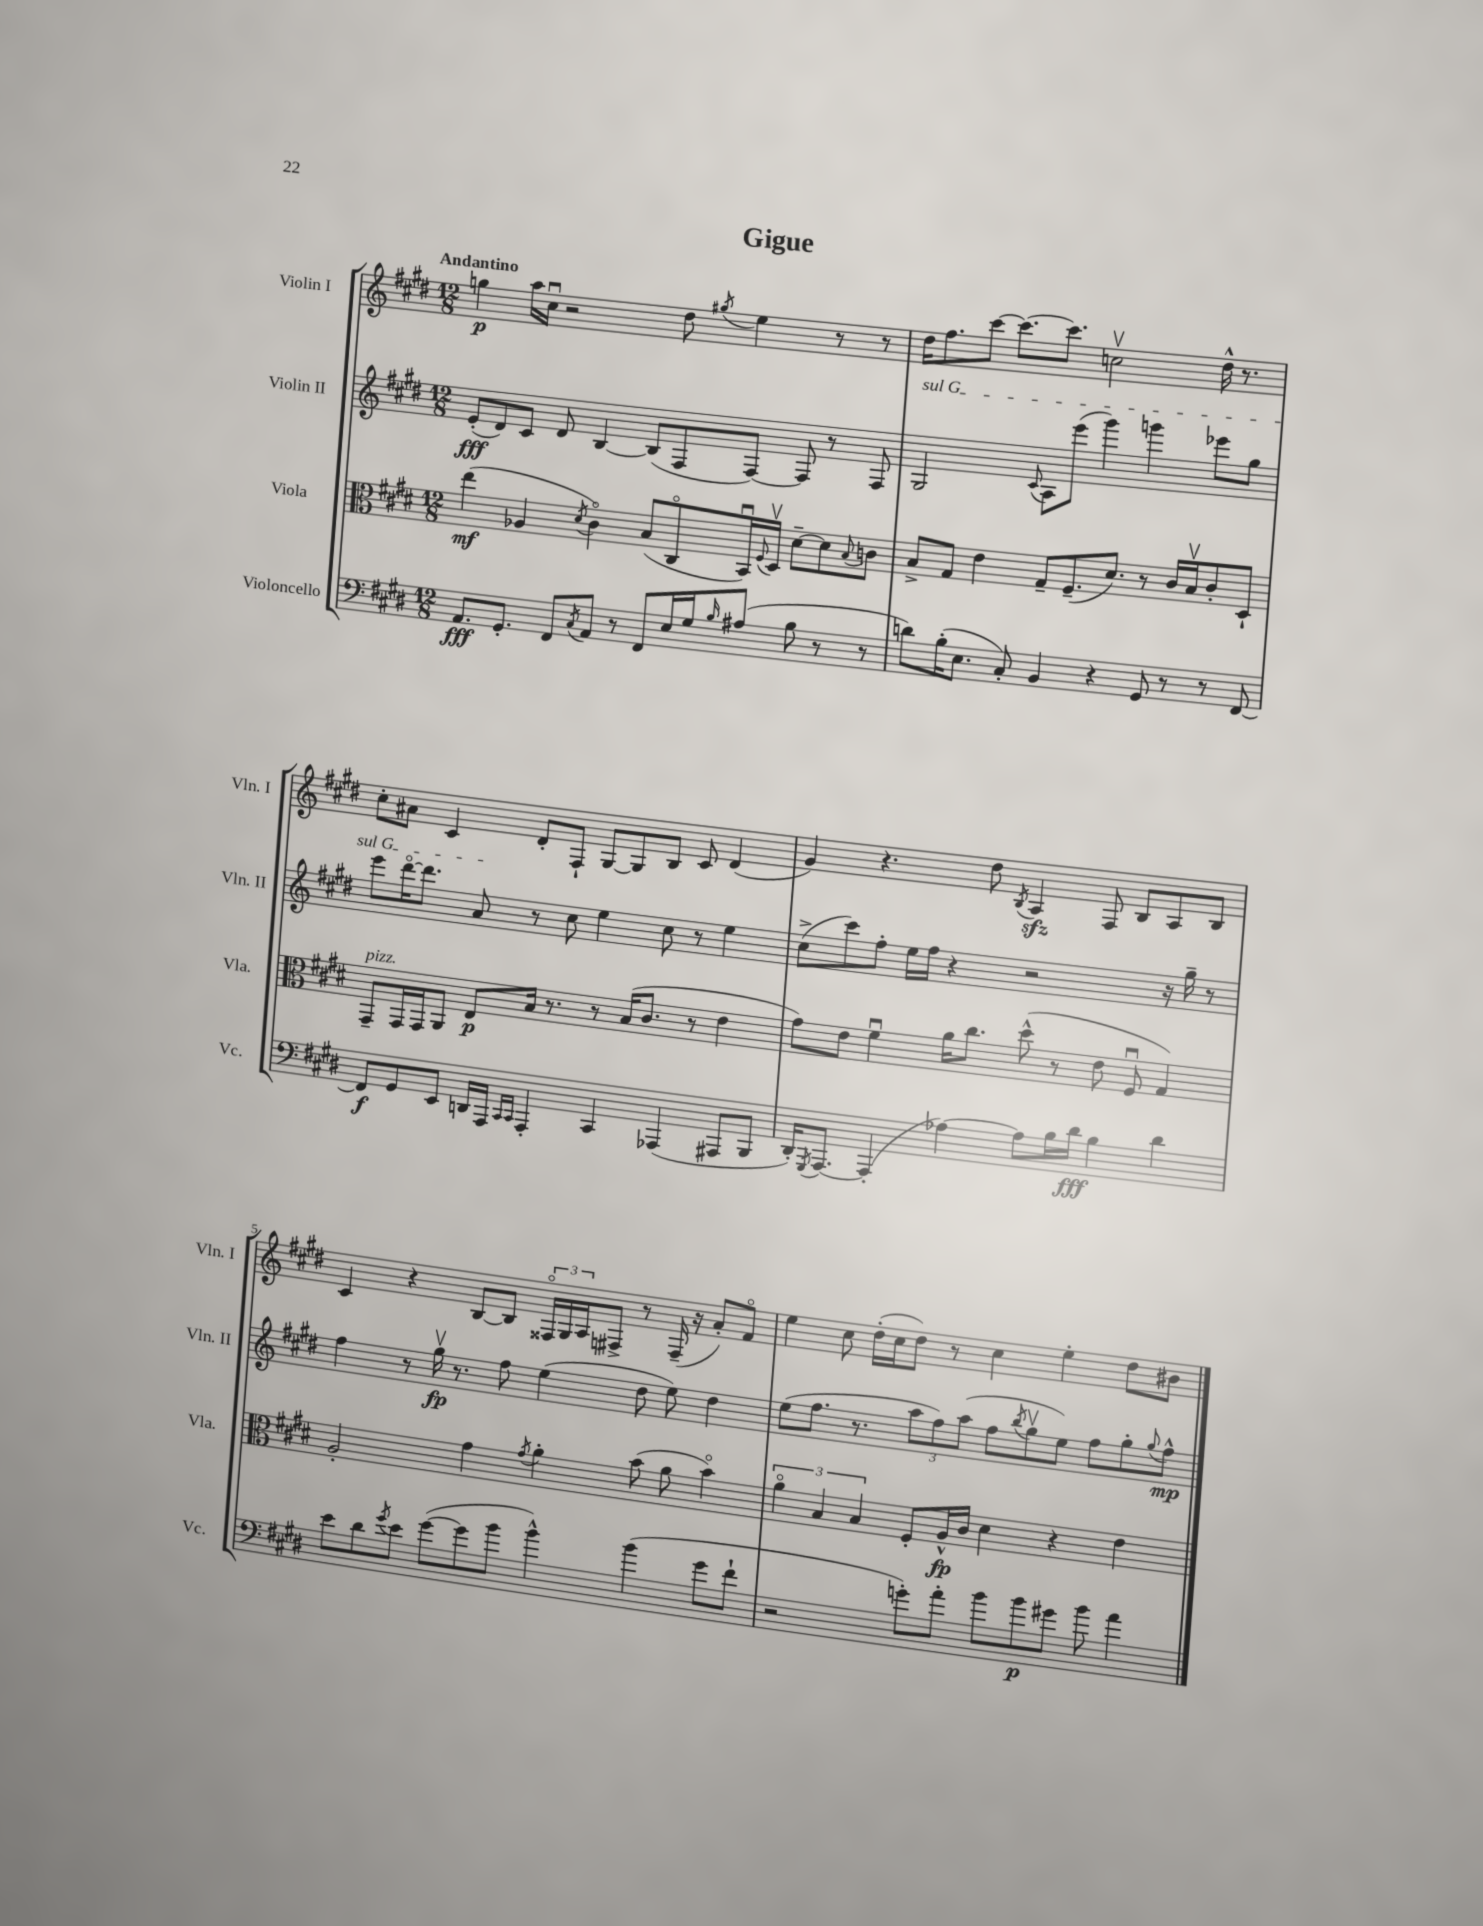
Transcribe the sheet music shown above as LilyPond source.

\header { title = "Gigue" }
<<
\new StaffGroup <<
\new Staff = "s0" \with { instrumentName = "Violin I" shortInstrumentName = "Vln. I" } {
    \clef treble \key e \major \numericTimeSignature \time 12/8 \tempo "Andantino"
    g''4\p a''16 cis''16\downbow r2 dis''8 \acciaccatura { gis''8 } e''4 r8 r8 |
    dis''16 fis''8. cis'''8~ cis'''8.~ cis'''8. c''2\upbow dis''16-^ r8. |
    cis''8-. ais'8 cis'4 dis'8-. fis8-! gis8~ gis8 b8 cis'8 dis'4( |
    gis'4) r4. dis''8 \acciaccatura { b8 } a4\sfz fis8 b8 a8 b8 |
    cis'4 r4 b8~ b8 \tuplet 3/2 { fisis16\flageolet gis16 a16 } fis8-> r8 fis16--( r16 a'8-.) fis'8\flageolet |
    e''4 cis''8 dis''16-.( cis''16 dis''8) r8 cis''4 e''4-. dis''8 bis'8 \bar "|." |
}
\new Staff = "s1" \with { instrumentName = "Violin II" shortInstrumentName = "Vln. II" } {
    \clef treble \key e \major \numericTimeSignature \time 12/8
    e'8-.\fff( dis'8) cis'8 dis'8 b4~ b8( fis8 fis8~) fis8 r8 fis8 |
    \once \override TextSpanner.bound-details.left.text = \markup { \italic "sul G" } gis2\startTextSpan \appoggiatura { cis'8 } a8 e'''8( gis'''4) g'''4 ees'''8 gis''8 |
    e'''8 dis'''16~\flageolet dis'''8. a'8\stopTextSpan r8 cis''8 e''4 cis''8 r8 e''4 |
    cis''8->( cis'''8) fis''8-. e''16 fis''16 r4 r2 r16 gis''16-- r8 |
    fis''4 r8 gis''16\upbow\fp r8. fis''8 e''4( dis''8 e''8) dis''4 |
    e''8( fis''8. r8. \tuplet 3/2 { a''8 fis''8) a''8( } fis''8 \acciaccatura { b''8 } gis''8\upbow e''8) fis''8 gis''8-. \appoggiatura { gis''8 } fis''8-^\mp \bar "|." |
}
\new Staff = "s2" \with { instrumentName = "Viola" shortInstrumentName = "Vla." } {
    \clef alto \key e \major \numericTimeSignature \time 12/8
    e''4\mf( aes4 \acciaccatura { dis'8 } cis'4\flageolet) b8( cis8\flageolet b,16\downbow) \appoggiatura { fis8 } dis16\upbow dis'8~-- dis'8 \appoggiatura { b8 } c'8 |
    b8-> gis8 e'4 gis8-- fis8.--( dis'8.) r8 cis'16 b16\upbow cis'8-. dis8-! |
    gis,8--^\markup { \italic "pizz." } gis,16 gis,16 a,8 e8\p b16 r8. r8 b16( cis'8. r8 e'4 |
    gis'8) e'8 fis'4\downbow a'16 cis''8. dis''8-^( r8 e'8 fis8\downbow gis4) |
    a2-. gis'4 \acciaccatura { gis'8 } a'4-. b'8( a'8 b'4\flageolet) |
    \tuplet 3/2 { a'4\flageolet b4 b4 } fis8-. a16-^\fp cis'16 dis'4 r4 e'4 \bar "|." |
}
\new Staff = "s3" \with { instrumentName = "Violoncello" shortInstrumentName = "Vc." } {
    \clef bass \key e \major \numericTimeSignature \time 12/8
    a,8.\fff gis,8.-. fis,8 \acciaccatura { cis8 } a,8 r8 fis,8 e16 gis16 \grace { b16 } ais8( b8 r8 r8 |
    d'8) b16-.( e8. cis8-.) b,4 r4 gis,8 r8 r8 fis,8~ |
    fis,8\f gis,8 e,8 d,16 a,,16 \grace { cis,16 cis,16 } a,,4-. cis,4 aes,,4( ais,,8 b,,8 |
    dis,16-.) \acciaccatura { gis,,8 } a,,8.~ a,,4-.( aes4~) aes8 b16 dis'16\fff b4 dis'4 |
    e'8 dis'8 \acciaccatura { gis'8 } e'8 gis'8~( gis'8 b'8 b'4-^) b'4( gis'8 fis'8-! |
    r2 g'8-.) a'8-. b'8 b'8\p gis'8 b'8 a'4 \bar "|." |
}
>>
>>
\layout { \context { \Score \override BarNumber.break-visibility = ##(#f #t #t) barNumberVisibility = #(every-nth-bar-number-visible 5) } }
